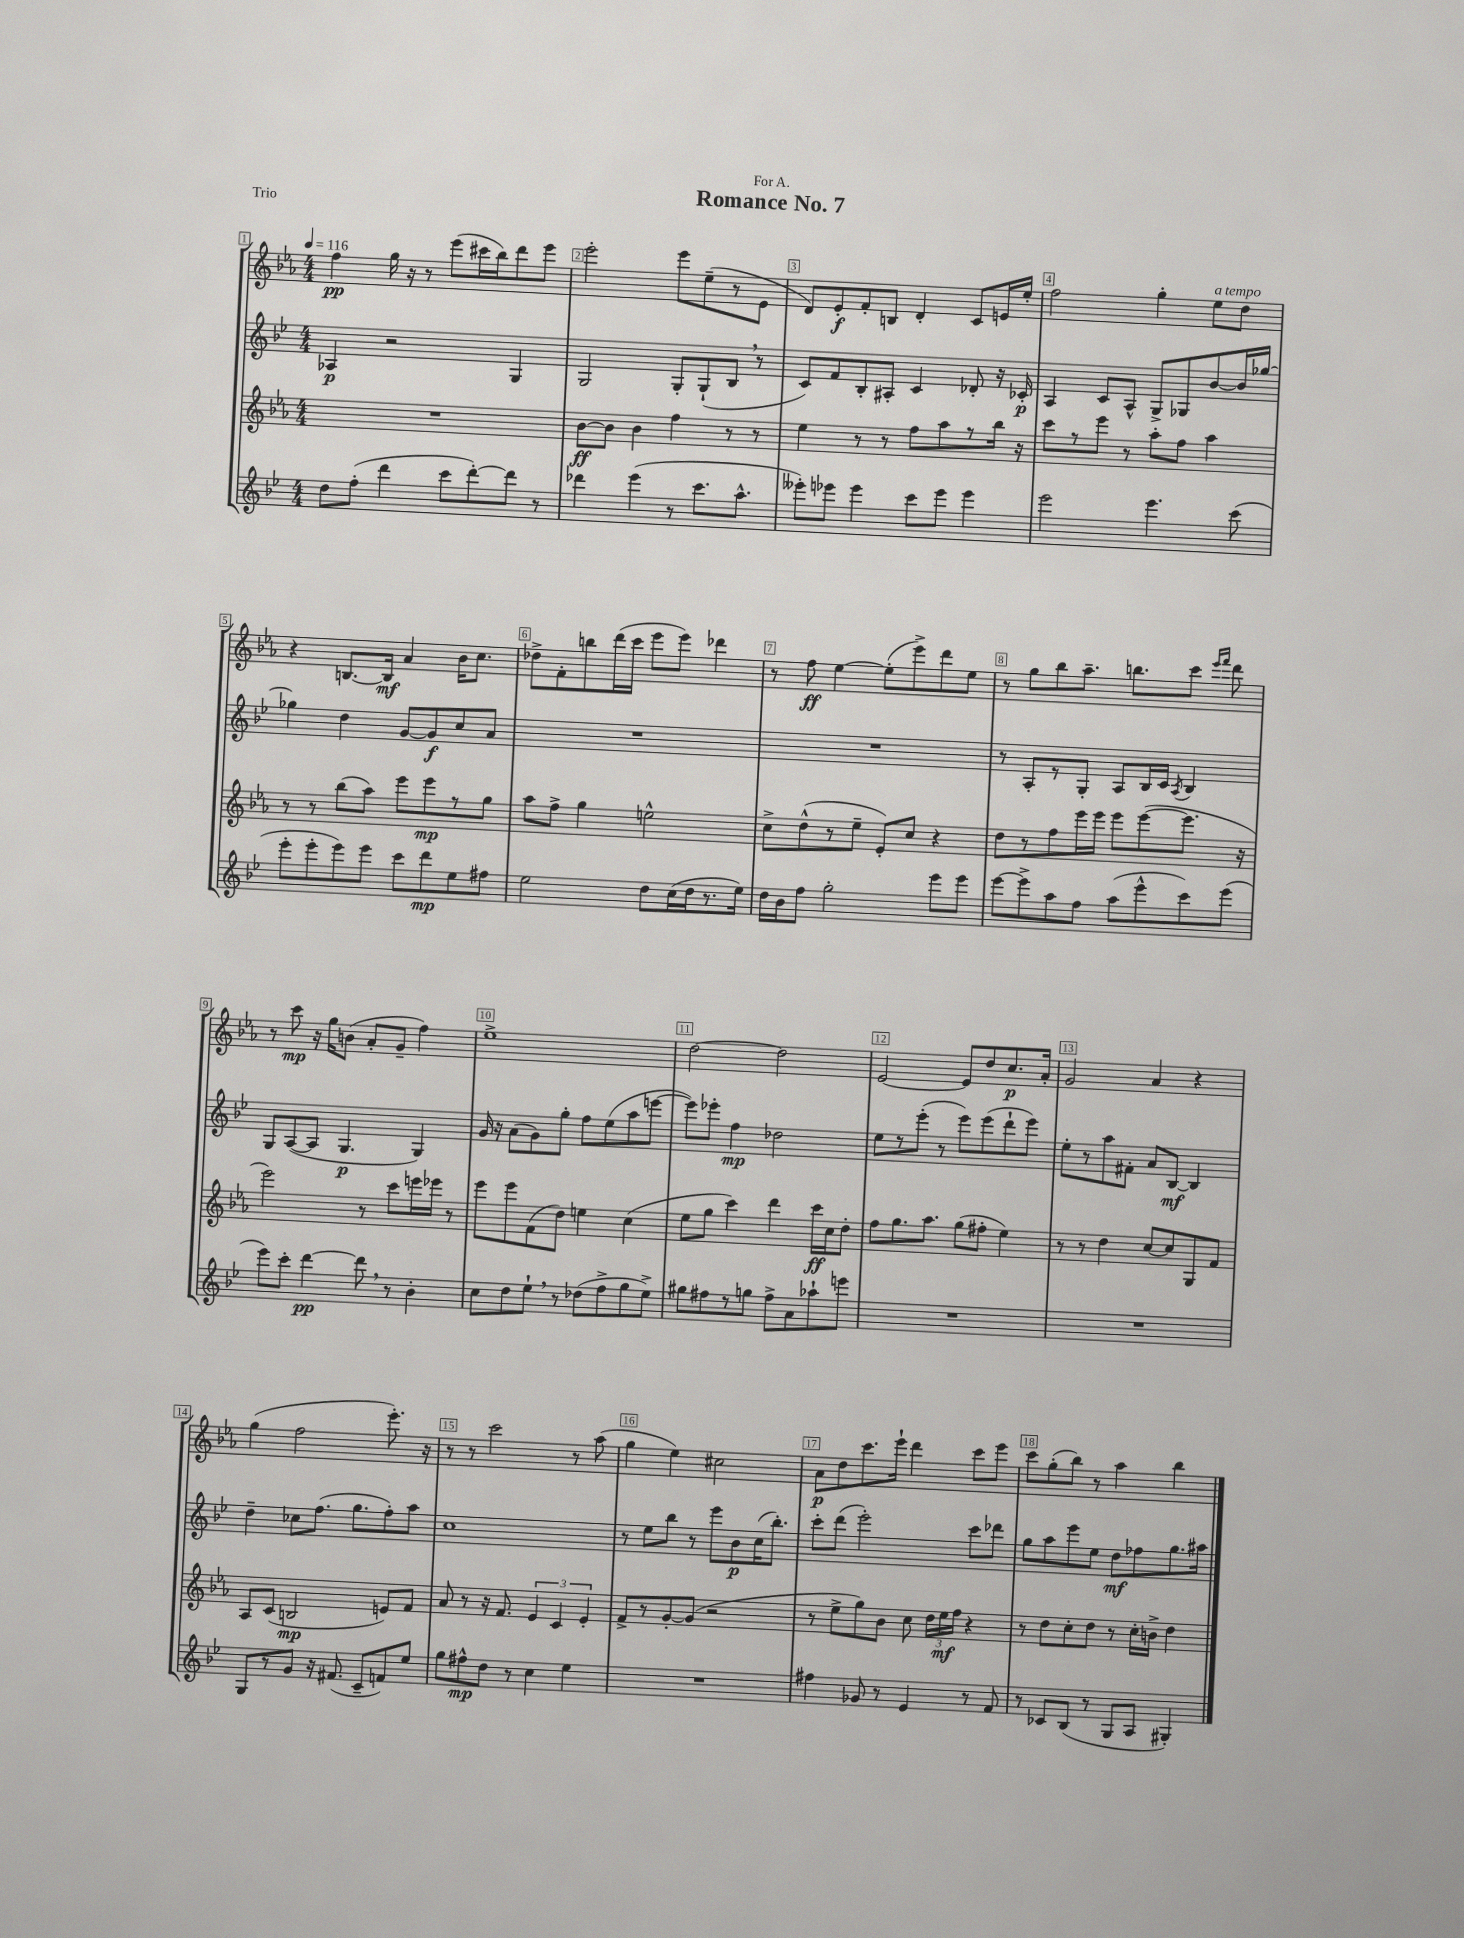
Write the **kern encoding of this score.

**kern	**dynam	**kern	**dynam	**kern	**dynam	**kern	**dynam
*part4	*part4	*part3	*part3	*part2	*part2	*part1	*part1
*staff4	*staff4	*staff3	*staff3	*staff2	*staff2	*staff1	*staff1
*clefG2	*	*clefG2	*	*clefG2	*	*clefG2	*
*k[b-e-]	*	*k[b-e-a-]	*	*k[b-e-]	*	*k[b-e-a-]	*
*M4/4	*	*M4/4	*	*M4/4	*	*M4/4	*
*MM116	*	*MM116	*	*MM116	*	*MM116	*
=1	=1	=1	=1	=1	=1	=1	=1
8dd\L	.	1r	.	4A-X/	p	4ff\	pp
(8ff'\J	.	.	.	.	.	.	.
4ddd\	.	.	.	2r	.	16gg\	.
.	.	.	.	.	.	16r	.
.	.	.	.	.	.	8r	.
8ccc\L	.	.	.	.	.	(8eee-\L	.
[8ddd'\)	.	.	.	.	.	16ccc#X\L	.
.	.	.	.	.	.	16bb-\J)	.
8ddd\J]	.	.	.	4G/	.	8ddd\	.
8r	.	.	.	.	.	8eee-\J	.
=2	=2	=2	=2	=2	=2	=2	=2
4ddd-X\	.	[8b-\L	ff	2G/	.	2eee-'\	.
.	.	8b-\J]	.	.	.	.	.
(4eee-\	.	4b-\	.	.	.	.	.
8r	.	4ff\	.	8G'/L	.	8eee-\L	.
8.ccc\L	.	.	.	(8G`/	.	(8ee-~\	.
.	.	8r	.	8B-,/J	.	8r	.
8.aa^^\J	.	.	.	.	.	.	.
.	.	8r	.	8r	.	8e-\J	.
=3	=3	=3	=3	=3	=3	=3	=3
8eee--X'\L)	.	4ee-\	.	8c/L)	.	8d/L)	.
8eee-X\J	.	.	.	8f/	.	8e-'/	f
4eee-\	.	8r	.	8B-'/	.	8f'/	.
.	.	8r	.	8A#X'/J	.	8Bn/J	.
8ccc\L	.	8ff\L	.	4c/	.	4d'/	.
8eee-\J	.	8aa-\	.	.	.	.	.
4eee-\	.	8r	.	8d-X'/	.	8c/L	.
.	.	16bb-\Jk	.	16r	.	16en/L	.
.	.	16r	.	16c-X'/	p	16ee-'/JJ	.
=4	=4	=4	=4	=4	=4	=4	=4
2eee-\	.	8ccc\L	.	4A/	.	2ff\	.
.	.	8r	.	.	.	.	.
.	.	8eee-\J	.	8c/L	.	.	.
.	.	8r	.	8A^^/J	.	.	.
4.eee-\	.	8aa-'\L	.	8G^/L	.	4gg'\	.
.	.	8ff\J	.	8G-X/	.	.	.
!	!	!	!	!	!	!LO:TX:a:i:t=a tempo	!
.	.	4aa-\	.	[8b-/	.	8ee-\L	.
(8ccc\	.	.	.	16b-/L]	.	8dd\J	.
.	.	.	.	[16gg-X/JJ	.	.	.
!!LO:LB:g=z
=5	=5	=5	=5	=5	=5	=5	=5
8eee-'\L	.	8r	.	4gg-X\]	.	4r	.
8eee-'\	.	8r	.	.	.	.	.
8eee-\)	.	(8bb-\L	.	4dd\	.	[8.Bn/L	.
8eee-\J	.	8aa-\J)	.	.	.	.	.
.	.	.	.	.	.	16B/Jk]	mf
8ccc\L	.	8eee-\L	.	[8g/L	.	4a-/	.
8ddd\	mp	8eee-\	mp	8g/]	f	.	.
8ee-\	.	8r	.	8cc/	.	16b-\KL	.
.	.	.	.	.	.	8.cc\J	.
8ff#X\J	.	8gg\J	.	8a/J	.	.	.
=6	=6	=6	=6	=6	=6	=6	=6
2ee-\	.	8aa-\L	.	1r	.	8dd-X^\L	.
.	.	8ff^\J	.	.	.	8f'\	.
.	.	4gg\	.	.	.	8bbn\	.
.	.	.	.	.	.	(16ddd\L	.
.	.	.	.	.	.	16ccc\JJ	.
8dd\L	.	2een^^\	.	.	.	8eee-\L	.
(16cc\L	.	.	.	.	.	8eee-\J)	.
16dd\J	.	.	.	.	.	.	.
8.r	.	.	.	.	.	4ddd-X\	.
16ee-\Jk)	.	.	.	.	.	.	.
=7	=7	=7	=7	=7	=7	=7	=7
16dd\LL	.	8cc^\L	.	1r	.	8r	.
16b-\J	.	.	.	.	.	.	.
8ff\J	.	(8dd^^\	.	.	.	8ff\	ff
2gg'\	.	8r	.	.	.	[4ee-\	.
.	.	8ee-~\J	.	.	.	.	.
.	.	8e-'/L)	.	.	.	(8ee-'\L]	.
.	.	8cc/J	.	.	.	8eee-^\)	.
8eee-\L	.	4r	.	.	.	8ddd\	.
8eee-\J	.	.	.	.	.	8ee-\J	.
=8	=8	=8	=8	=8	=8	=8	=8
[8eee-\L	.	8dd\L	.	8r	.	8r	.
8eee-^\]	.	8r	.	8A'/L	.	8gg\L	.
8aa\	.	8ff\	.	8r	.	8bb-\	.
8ff\J	.	16eee-\L	.	8G'/J	.	8.aa-~\J	.
.	.	16eee-\JJ	.	.	.	.	.
(8aa\L	.	8eee-\L	.	8A/L	.	.	.
.	.	.	.	.	.	8.bbn\L	.
8eee-^^\	.	([8eee-\	.	16B-/L	.	.	.
.	.	.	.	16c/JJ	.	.	.
.	.	.	.	8qA/	.	.	.
8ccc\)	.	8.eee-\J]	.	4B-/	.	8ccc\J	.
.	.	.	.	.	.	16qqeee-/LL	.
.	.	.	.	.	.	16qqfff/JJ	.
(8eee-\J	.	.	.	.	.	8ddd\	.
.	.	16r	.	.	.	.	.
!!LO:LB:g=z
=9	=9	=9	=9	=9	=9	=9	=9
8eee-\L)	.	2eee-\)	.	8G/L	.	8r	.
8ccc'\J	.	.	.	([8A/	.	8ccc\	mp
[4ddd\	pp	.	.	8A/J]	.	16r	.
.	.	.	.	.	.	16gg\KL	.
.	.	.	.	4.G/	p	(8bn\J	.
8ddd,\]	.	8r	.	.	.	8a-'/L	.
8r	.	8ccc\L	.	.	.	8g~/J	.
4b-'\	.	16eeen\L	.	4G/)	.	4ff\)	.
.	.	16eee-X\JJ	.	.	.	.	.
.	.	8r	.	.	.	.	.
=10	=10	=10	=10	=10	=10	=10	=10
8cc\L	.	8eee-\L	.	16g/	.	1ee-^	.
.	.	.	.	16r	.	.	.
8dd\	.	8eee-\	.	(8a\L	.	.	.
8ee-`,\J	.	(8f\	.	8g\)	.	.	.
8r	.	8dd\J)	.	8gg'\J	.	.	.
(8dd-X\L	.	4een\	.	8ff\L	.	.	.
8ff^\	.	.	.	(8ee-\	.	.	.
8gg\	.	(4cc\	.	8aa\	.	.	.
8ee-^\J)	.	.	.	[8eeen\J	.	.	.
=11	=11	=11	=11	=11	=11	=11	=11
8gg#X\L	.	8ee-\L	.	8eee\L])	.	[2dd\	.
8ff#X\	.	8gg\J	.	8eee-X'\J	.	.	.
8r	.	4ccc\)	.	4ff\	mp	.	.
8ggn\J	.	.	.	.	.	.	.
8ff#^\L	.	4ddd\	.	2dd-X\	.	2dd\]	.
8a\	.	.	.	.	.	.	.
8aa-X`\	.	16ccc\LL	ff	.	.	.	.
.	.	16cc\J	.	.	.	.	.
8eeen\J	.	8dd'\J	.	.	.	.	.
=12	=12	=12	=12	=12	=12	=12	=12
1r	.	8ff\L	.	8ee-\L	.	[2e-/	.
.	.	8.gg\	.	8r	.	.	.
.	.	.	.	(8eee-'\J	.	.	.
.	.	8.aa-\J	.	.	.	.	.
.	.	.	.	8r	.	.	.
.	.	(8gg\L	.	8eee-\L)	.	8e-/L]	.
.	.	8ff#X'\J	.	(8eee-\	.	8dd/	.
.	.	4ee-\)	.	8ddd`\	.	8.cc/	p
.	.	.	.	8eee-\J)	.	.	.
.	.	.	.	.	.	16a-'/Jk	.
=13	=13	=13	=13	=13	=13	=13	=13
1r	.	8r	.	8ee-'\L	.	2g/	.
.	.	8r	.	8r	.	.	.
.	.	4dd\	.	8aa\	.	.	.
.	.	.	.	8f#X'\J	.	.	.
.	.	[8cc/L	.	8a/L	.	4a-/	.
.	.	8cc/]	.	[8B-/J	mf	.	.
.	.	8G/	.	4B-/]	.	4r	.
.	.	8f/J	.	.	.	.	.
!!LO:LB:g=z
=14	=14	=14	=14	=14	=14	=14	=14
8G/L	.	8A-/L	.	4dd~\	.	(4gg\	.
8r	.	(8c/J	.	.	.	.	.
8g/J	.	2Bn/	mp	8cc-X\L	.	2ff\	.
16r	.	.	.	(8.ff\J	.	.	.
(8.f#X/	.	.	.	.	.	.	.
.	.	.	.	8.gg\L	.	.	.
8c~/L	.	.	.	.	.	.	.
8fn/)	.	8en/L)	.	8ff'\)	.	8.eee-'\)	.
8ee-/J	.	8f/J	.	8aa\J	.	.	.
.	.	.	.	.	.	16r	.
=15	=15	=15	=15	=15	=15	=15	=15
8gg\L	.	8a-/	.	1cc	.	8r	.
8ff#X^^\	mp	8r	.	.	.	8r	.
8dd\J	.	16r	.	.	.	2ccc\	.
.	.	8.f/	.	.	.	.	.
8r	.	.	.	.	.	.	.
4cc\	.	6e-/	.	.	.	.	.
.	.	6c/	.	.	.	.	.
4ee-\	.	.	.	.	.	8r	.
.	.	6e-'/	.	.	.	.	.
.	.	.	.	.	.	(8aa-\	.
=16	=16	=16	=16	=16	=16	=16	=16
1r	.	8f^/L	.	8r	.	4gg\	.
.	.	8r	.	8ee-\L	.	.	.
.	.	[8g'/	.	8bb-\J	.	4ee-\)	.
.	.	(8g/J]	.	8r	.	.	.
.	.	2r	.	8eee-\L	.	2cc#X\	.
.	.	.	.	8b-\	p	.	.
.	.	.	.	(16cc\K	.	.	.
.	.	.	.	8.bb-'\J)	.	.	.
=17	=17	=17	=17	=17	=17	=17	=17
4ff#X\	.	8r	.	8ccc'\L	.	8a-\L	p
.	.	8ee-^\L	.	(8ddd\J	.	8dd\	.
8g-X/	.	8gg\)	.	2eee-'\)	.	8.ccc\	.
8r	.	8b-\J	.	.	.	.	.
.	.	.	.	.	.	16eee-`\Jk	.
4e-/	.	8cc\	.	.	.	4ddd\	.
.	.	24dd\LL	.	.	.	.	.
.	.	24ee-\	mf	.	.	.	.
.	.	24ff\JJ	.	.	.	.	.
8r	.	4r	.	8ccc\L	.	8ccc\L	.
8f/	.	.	.	8ddd-X\J	.	8eee-\J	.
=18	=18	=18	=18	=18	=18	=18	=18
8r	.	8r	.	8gg\L	.	8ccc\L	.
8c-X/L	.	8dd\L	.	8aa\	.	(8gg'\	.
(8B-/J	.	8cc'\	.	8eee-\	.	8bb-\J)	.
8r	.	8dd\J	.	8ee-\J	.	8r	.
8G/L	.	8r	.	8dd\L	mf	4aa-\	.
8A/J	.	16cc'\LL	.	8ff-X\	.	.	.
.	.	16bn^\JJ	.	.	.	.	.
4G#X'/)	.	4dd\	.	8.gg\	.	4bb-\	.
.	.	.	.	16aa#X\Jk	.	.	.
==	==	==	==	==	==	==	==
*-	*-	*-	*-	*-	*-	*-	*-
